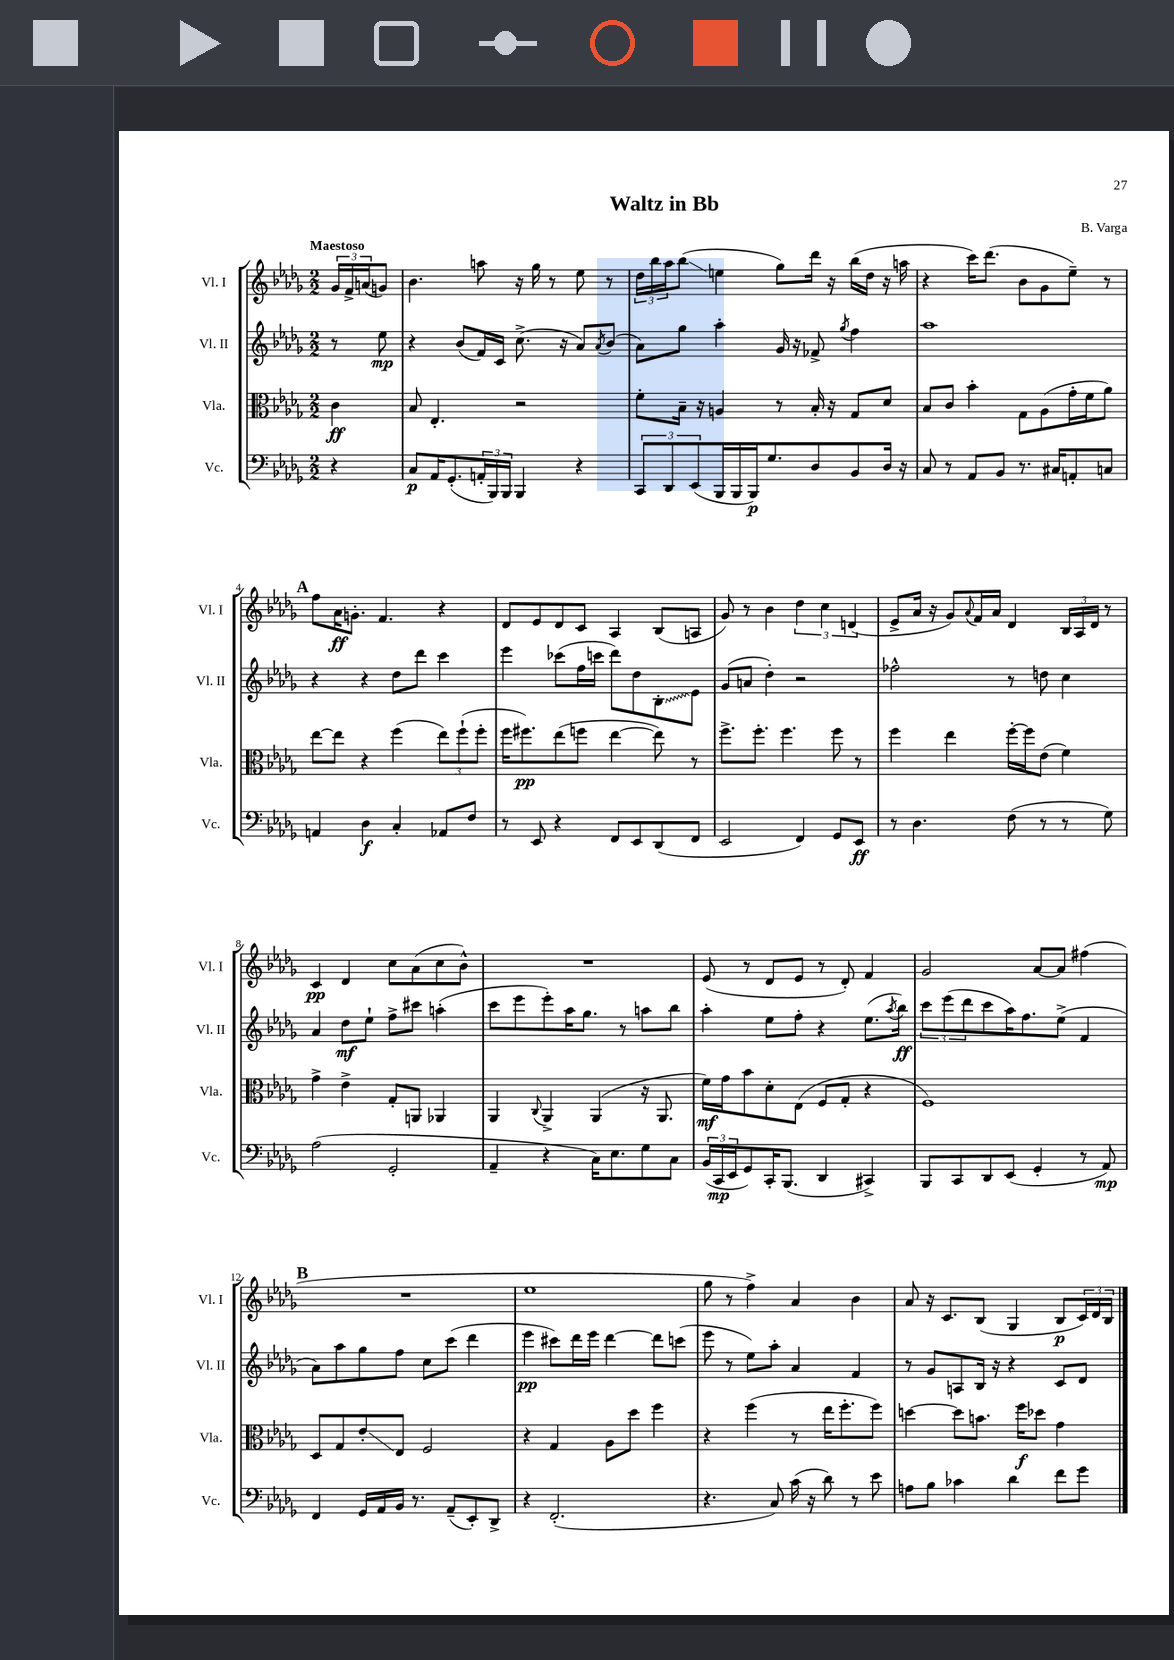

**kern	**kern	**kern	**kern
*staff4	*staff3	*staff2	*staff1
*clefF4	*clefC3	*clefG2	*clefG2
*k[b-e-a-d-g-]	*k[b-e-a-d-g-]	*k[b-e-a-d-g-]	*k[b-e-a-d-g-]
*M2/2	*M2/2	*M2/2	*M2/2
4r	4c	8r	24g-
.	.	.	24f^
.	.	.	(24a
.	.	8ee-	8g)
=	=	=	=
8C	8B-	4r	4.b-
16AA-	4.E-'	.	.
(8.GG-'	.	.	.
.	.	(8b-	.
24AA'	.	16f)	8aa
24BBB-)	.	.	.
.	.	16c	.
24BBB-	.	.	.
4BBB-	2r	(8.cc^	16r
.	.	.	16gg-
.	.	.	8r
.	.	16r	.
4r	.	8a-)	8ee-
.	.	8qa-	.
.	.	(8b-	8r
=	=	=	=
12CC	8f'	8a-)	24dd-
.	.	.	24bb-
12DD-	.	.	24aa-
.	16B-~	8gg-	(8bb-
(12EE-	.	.	.
.	16r	.	.
16BBB-	4A	4aa-'	4ee
16BBB-	.	.	.
16BBB-)	.	.	.
8.G-	.	.	.
.	8r	16g-	8gg-)
.	.	16r	.
8D-	16B-'	8f-^	16ddd-
.	16r	.	16r
.	.	8qgg-	.
8BB-	8G-	4ff	(16bb-
.	.	.	16dd-
16D-	8d-	.	16r
16r	.	.	16aa
=	=	=	=
8C	8B-	1aa-	4r
8r	8c	.	.
8AA-	4b-'	.	16ccc)
.	.	.	(8.ddd-
8BB-	.	.	.
8.r	8G-	.	8b-
.	(8A-	.	8g-
16C#	.	.	.
8AA'	16g-'	.	8ee-~)
.	16f	.	.
8C	8a-)	.	8r
=	=	=	=
4AA	[8ee-	4r	8ff
.	8ee-]	.	16a-
.	.	.	8.g'
4D-	4r	4r	.
.	.	.	4.f
4C'	(4ff	8dd-	.
.	.	8ddd-	.
8AA-	12ee-)	4ccc	4r
.	(12ff`	.	.
8F	.	.	.
.	12ff'	.	.
=	=	=	=
8r	16ff	4eee-	8d-
.	8.ff#)	.	.
8EE-	.	.	8e-
4r	(8ee-	(8ccc-	8d-
.	8ff	16ff	8c
.	.	16ccc	.
8FF	[4ee-	8ddd-)	4A-
8EE-	.	8dd-	.
(8DD-	8ee-])	8B-'	(8B-
8FF	8r	8e-	8A
=	=	=	=
2EE-	8.ff^	(8g-	8g-)
.	.	8a	8r
.	8.ff'	.	.
.	.	4dd-')	4b-
.	4.ff	.	.
4FF)	.	2r	6dd-
.	.	.	6cc
8GG-	8ff	.	.
.	.	.	(6d
8EE-	8r	.	.
=	=	=	=
8r	4ff	2ff-^^	8e-^
4.D-	.	.	16a-
.	.	.	16r
.	4ee-	.	8g-)
.	.	.	8qqa-
.	.	.	16f
.	.	.	16a-
(8F	[16ff'	8r	4d-
.	16ff]	.	.
8r	(8e-	8dd	.
8r	4f)	4cc	24B-
.	.	.	24A-
.	.	.	24d-
8G-)	.	.	8r
=	=	=	=
(2A-	4g-^	4a-	4c
.	4e-^	8dd-	4d-
.	.	8ee-`	.
2GG-'	8G-'	8ff^	8cc
.	8AA	8ccc#	(8a-
.	4AA-	(4aa'	8cc
.	.	.	8b-^^)
=	=	=	=
4AA-~	4AA-	8ccc	1r
.	.	8eee-	.
.	8qqC	.	.
4r	4AA-^	8eee-')	.
.	.	16aa-	.
.	.	8.gg-	.
16C)	(4AA-	.	.
8.E-	.	.	.
.	.	8r	.
8G-	16r	8aa	.
.	8.AA-	.	.
8C	.	8bb-	.
=	=	=	=
(24BB-	16f)	4aa-'	(8e-
24CC	.	.	.
.	16g-	.	.
24EE-	.	.	.
8GG-)	8b-	.	8r
16CC'	8d-'	8ee-	8d-
(8.BBB-	.	.	.
.	(8E-	8ff'	8e-
4DD-	8F	4r	8r
.	8G-'	.	8d-')
4CC#^)	4r	(8.ee-	4f
.	.	8qaa-	.
.	.	16bb-)	.
=	=	=	=
8BBB-	1F)	12ccc	2g-
.	.	(12eee-	.
8CC	.	.	.
.	.	12ddd-	.
8DD-	.	8ccc	.
(8EE-	.	16aa-)	.
.	.	8.ff	.
4GG-'	.	.	[8a-
.	.	(8ee-^	8a-]
8r	.	4f	(4ff#
8AA-)	.	.	.
=	=	=	=
4FF	8D-	8a-)	1r
.	8G-	8aa-	.
16GG-	8e-'	8gg-	.
16AA-	.	.	.
16BB-	8E-	8ff	.
8.r	.	.	.
.	2F	8cc	.
(8AA-~	.	(8ccc	.
8EE-')	.	4ddd-	.
8DD-^	.	.	.
=	=	=	=
4r	4r	4eee-	1ee-
(2.FF'	4G-	8ccc#)	.
.	.	16ddd-	.
.	.	16eee-	.
.	8A-	[4ddd-	.
.	8dd-	.	.
.	4ff	8ddd-]	.
.	.	(8ccc	.
=	=	=	=
4.r	4r	8eee-	8gg-
.	.	8r	8r
.	(4ff	8ee-)	4ff^)
8C)	.	8aa-'	.
(16c	8r	4a-	4a-
16r	.	.	.
8d-)	16ee-	.	.
.	8.ff'	.	.
8r	.	4f	4b-
8e-	8ff)	.	.
=	=	=	=
8A	[4dd	8r	8a-
8B-	.	8g-	16r
.	.	.	8.c
4c-	8dd]	8A	.
.	8.b	16B-	(8B-
.	.	16r	.
4d-	.	4r	4G-
.	16ff	.	.
.	8dd-	.	.
8f	4g-	8c	8B-
8g-	.	8d-	24c)
.	.	.	24d-
.	.	.	24B-
==	==	==	==
*-	*-	*-	*-
